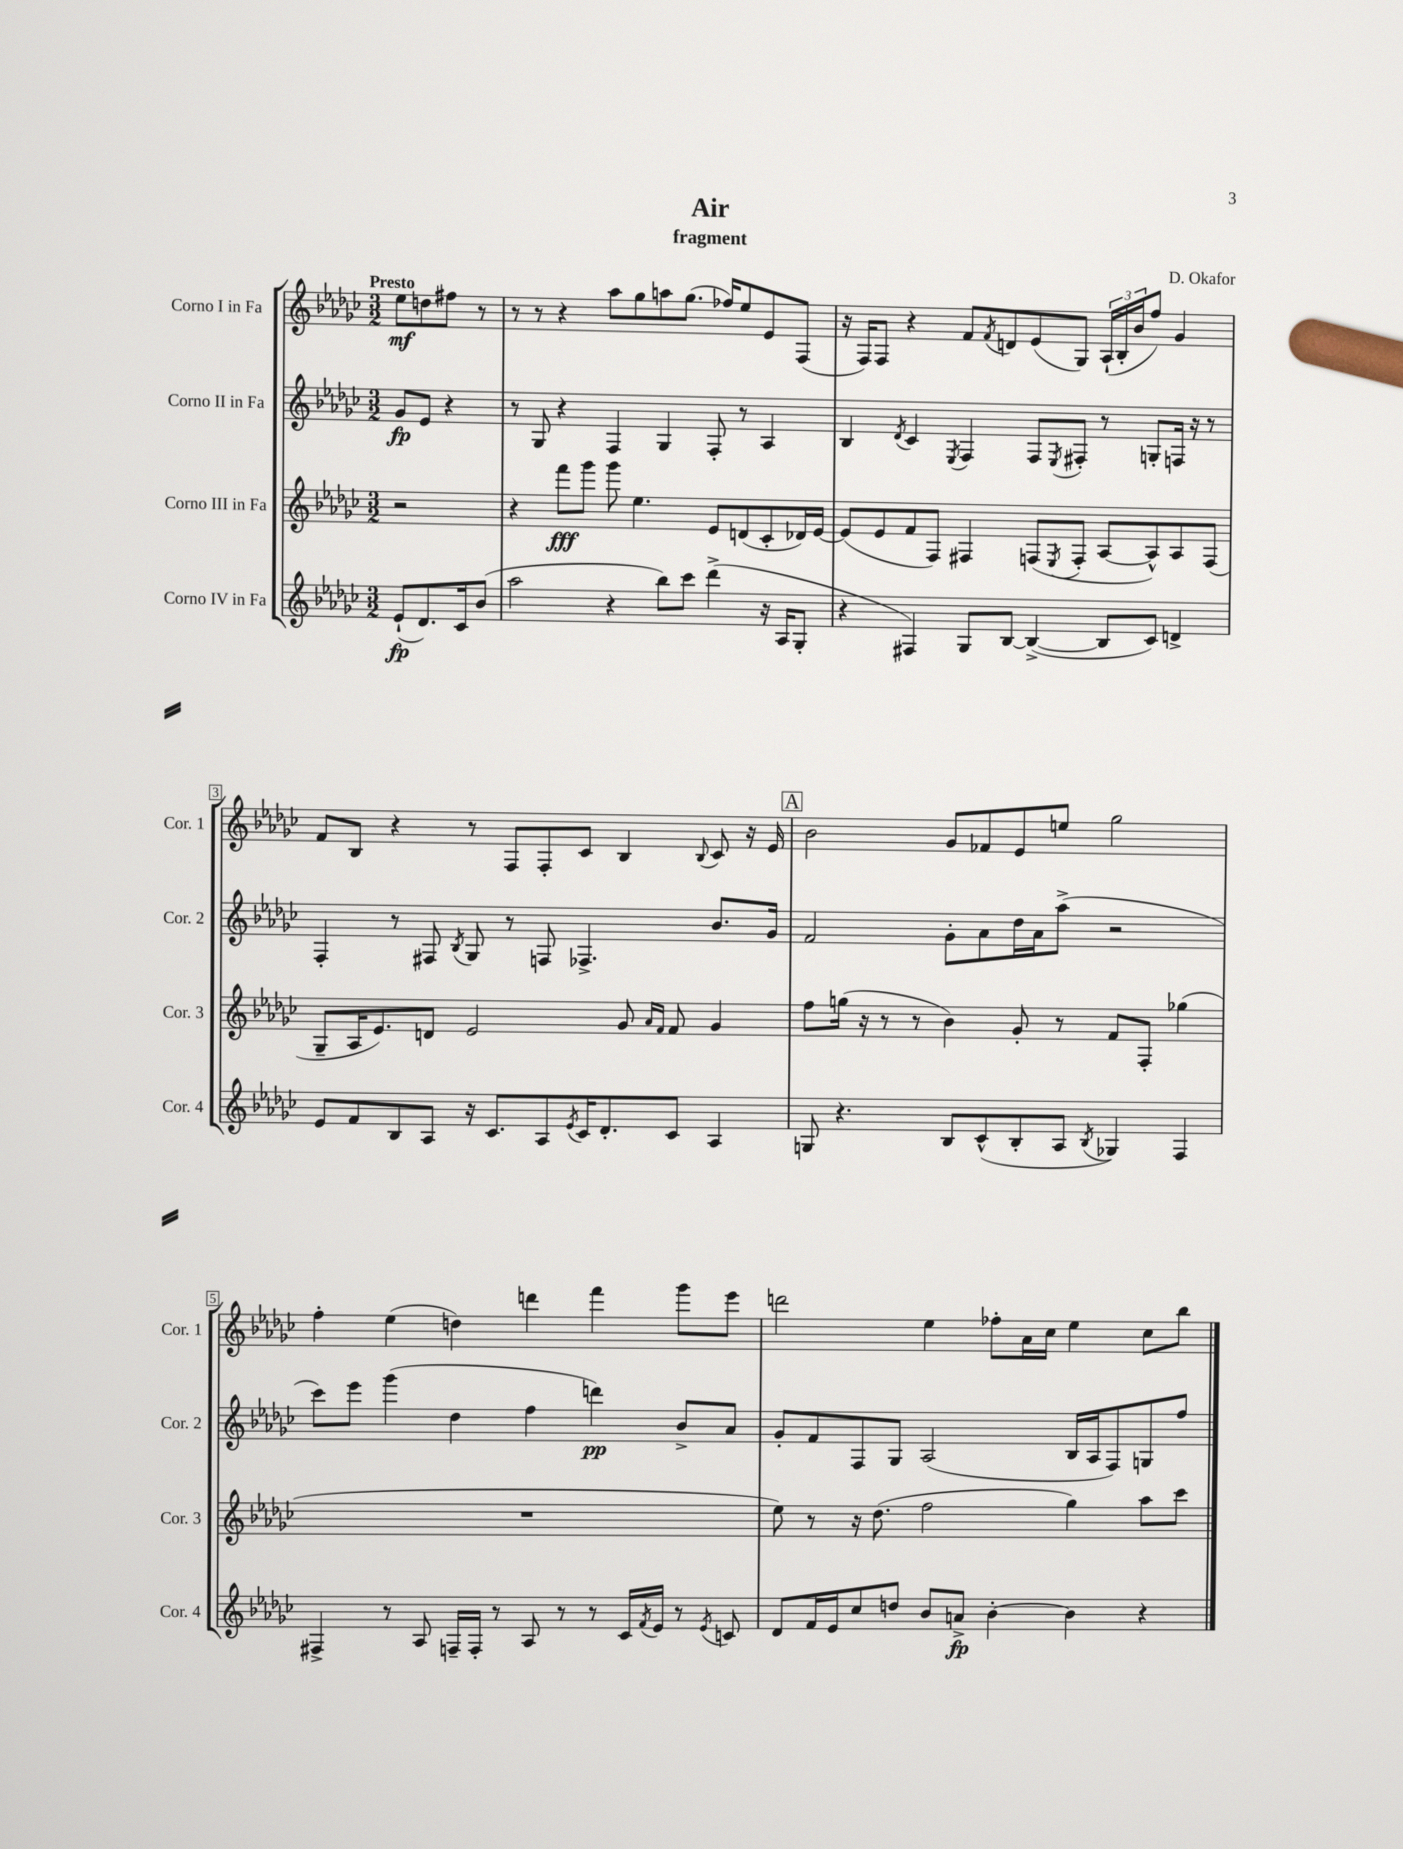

**kern	**kern	**kern	**kern
*staff4	*staff3	*staff2	*staff1
*clefG2	*clefG2	*clefG2	*clefG2
*k[b-e-a-d-g-c-]	*k[b-e-a-d-g-c-]	*k[b-e-a-d-g-c-]	*k[b-e-a-d-g-c-]
*M3/2	*M3/2	*M3/2	*M3/2
(8e-`	2r	8g-	8ee-
8.d-)	.	8e-	8dd
.	.	4r	8ff#
16c-	.	.	.
(8b-	.	.	8r
=	=	=	=
2aa-	4r	8r	8r
.	.	8G-	8r
.	8fff	4r	4r
.	8ggg-	.	.
4r	8ggg-	4F	8aa-
.	4.ee-	.	8gg-
8bb-)	.	4G-	8aa
8ccc-	.	.	(8.gg-
(4ddd-^	8e-	8F'	.
.	.	.	16ff-)
.	(8d	8r	8ee-
16r	8c-'	4A-	8e-
16A-	.	.	.
8G-'	16d-)	.	(8F
.	[16e-	.	.
=	=	=	=
4r	(8e-]	4B-	16r
.	.	.	16F)
.	8e-	.	8F
.	.	8qd-	.
4F#)	8f	4c-	4r
.	8F)	.	.
.	.	8qE-	.
8G-	4F#	4F	8f
.	.	.	8qf
[8B-	.	.	8d
(4B-^_	(8F	8F	(8e-
.	8qE-	8qE-	.
.	8F'	8F#'	8G-)
8B-]	[8A-	8r	(24A-`
.	.	.	24B-'
.	.	.	24b-
8c-)	8A-^^])	8G'	8ff)
4d^	8A-	16F	4g-
.	.	16r	.
.	(8F	8r	.
=	=	=	=
8e-	8G-~	4F'	8f
8f	16A-	.	8B-
.	8.e-)	.	.
8B-	.	8r	4r
8A-	8d	8F#	.
.	.	8qB-	.
16r	2e-	8G-	8r
8.c-	.	.	.
.	.	8r	8F
8A-	.	8F	8F'
8qe-	.	.	.
16c-	.	4.F-^	8c-
8.d-'	.	.	.
.	8g-	.	4B-
.	16qqa-	.	.
.	16qqf	.	.
8c-	8f	.	.
.	.	.	8qqB-
4A-	4g-	8.b-	8c-
.	.	.	16r
.	.	16g-	16e-
=	=	=	=
8G	8ff	2f	2b-
4.r	(16gg	.	.
.	16r	.	.
.	8r	.	.
.	8r	.	.
8B-	4b-)	8g-'	8g-
(8c-^^	.	8a-	8f-
8B-'	8g-'	16dd-	8e-
.	.	16a-	.
8A-	8r	(8aa-^	8ee
8qB-	.	.	.
4G-)	8f	2r	2gg-
.	8F'	.	.
4F	(4gg-	.	.
=	=	=	=
4F#^	1.r	8ccc-)	4ff'
.	.	8eee-	.
8r	.	(4ggg-	(4ee-
8A-	.	.	.
16F~	.	4dd-	4dd)
16F'	.	.	.
8r	.	.	.
8A-	.	4ff	4ddd
8r	.	.	.
8r	.	4ddd)	4fff
16c-	.	.	.
8qf	.	.	.
16e-	.	.	.
8r	.	8b-^	8ggg-
8qe-	.	.	.
8c	.	8a-	8eee-
=	=	=	=
8d-	8ee-)	8g-'	2ddd
16f	8r	8f	.
16e-	.	.	.
8cc-	16r	8F	.
.	(8.dd-	.	.
8dd	.	8G-	.
8b-	2ff	(2A-	4ee-
8a^	.	.	.
[4b-'	.	.	8ff-'
.	.	.	16a-
.	.	.	16cc-
4b-]	4gg-)	16B-	4ee-
.	.	16A-	.
.	.	8F)	.
4r	8aa-	8G	8cc-
.	8ccc-	8ff	8bb-
==	==	==	==
*-	*-	*-	*-
